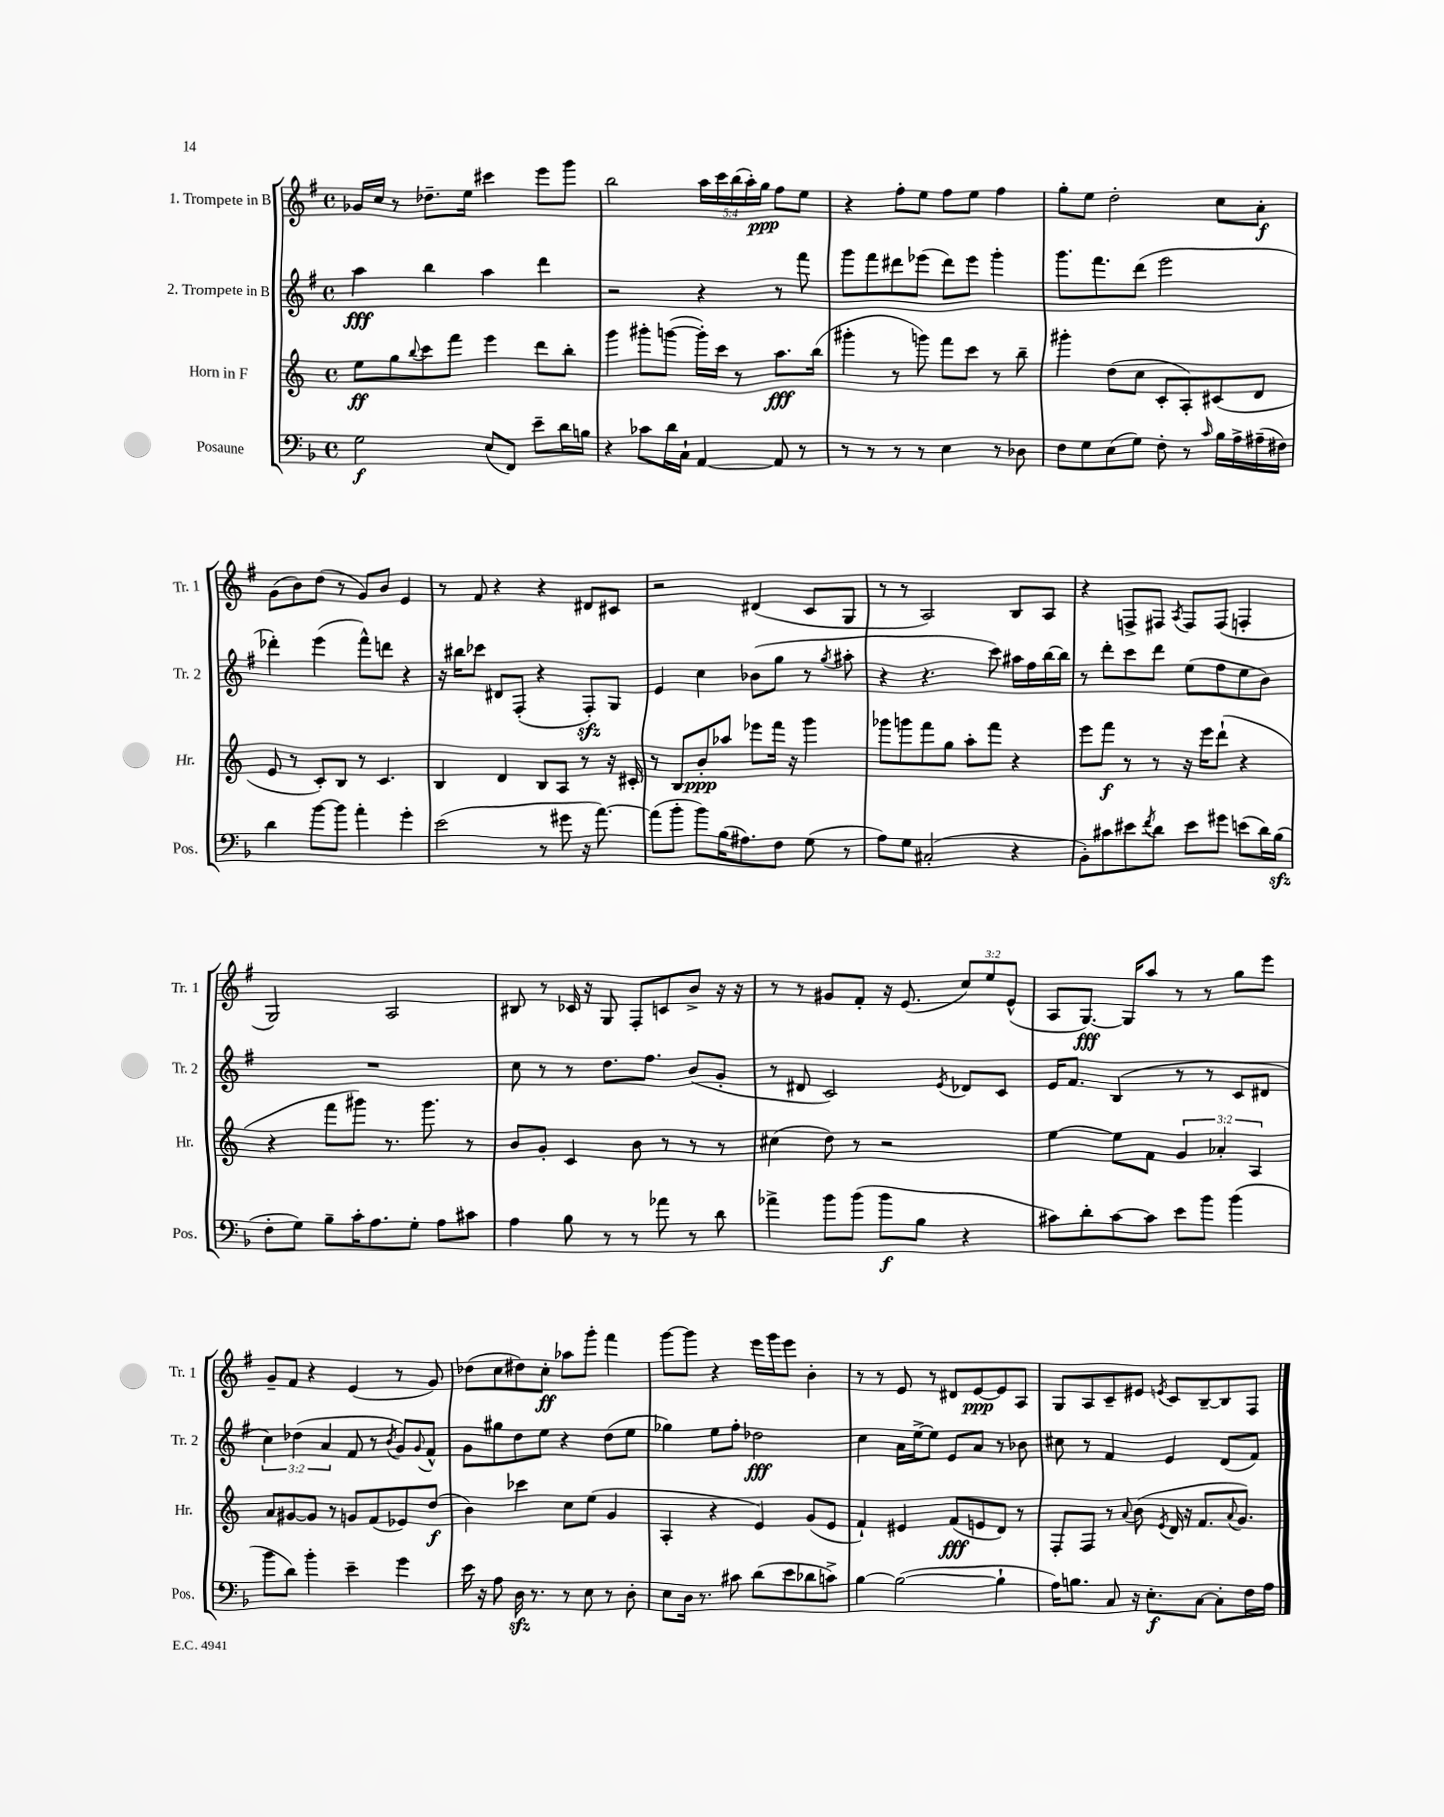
<<
\new StaffGroup <<
\new Staff = "s0" \with { instrumentName = "1. Trompete in B" shortInstrumentName = "Tr. 1" } {
    \clef treble \key g \major \defaultTimeSignature \time 4/4 \override Staff.TupletNumber.text = #tuplet-number::calc-fraction-text
    ges'16 c''16 r8 des''8.-- e''16 cis'''4 e'''8 g'''8 |
    b''2 \tuplet 5/4 { a''16 c'''16 b''16( a''16-.) g''16\ppp } fis''8 e''8 |
    r4 fis''8-. e''8 fis''8 e''8 fis''4 |
    g''8-. e''8 d''2-. c''8 a'8-.\f |
    g'8( b'8) d''8( r8 g'8) b'8 e'4 |
    r8 fis'8 r4 r4 dis'8 cis'8 |
    r2 dis'4( c'8 g8 |
    r8 r8 a2) b8 a8 |
    r4 f8-> fis8 \acciaccatura { a8 } fis8 fis8( f4-. |
    g2) a2 |
    bis8 r8 ces'16 r16 g8 fis8-. c'8 b'8-> r16 r16 |
    r8 r8 gis'8 fis'8-. r16 e'8.( \tuplet 3/2 { c''8) e''8 e'8-^( } |
    a8 g8.~\fff) g16 a''8 r8 r8 g''8 e'''8 |
    g'8-- fis'8 r4 e'4( r8 g'8) |
    des''8( c''8 dis''8) c''8-.\ff aes''8 g'''8-. fis'''4 |
    g'''8~ g'''8 r4 e'''16 g'''16 e'''8 b'4-. |
    r8 r8 e'8 r8 dis'8 e'8~\ppp e'8 a8 |
    g8 a8 c'8-- eis'8 \acciaccatura { e'8 } c'8 b8~-- b8 fis8 \bar "|." |
}
\new Staff = "s1" \with { instrumentName = "2. Trompete in B" shortInstrumentName = "Tr. 2" } {
    \clef treble \key g \major \defaultTimeSignature \time 4/4 \override Staff.TupletNumber.text = #tuplet-number::calc-fraction-text
    a''4\fff b''4 a''4 d'''4 |
    r2 r4 r8 fis'''8 |
    g'''8 fis'''8 dis'''8 ees'''8( dis'''8) ees'''8 g'''4-. |
    g'''8. fis'''8. d'''8( e'''2 |
    des'''4-.) e'''4( fis'''8-^) d'''8 r4 |
    r16 bis''16 ces'''8 dis'8 fis8-.( r4 fis8-.\sfz) g8 |
    e'4 c''4 bes'8( g''8 r8 \acciaccatura { g''8 } ais''8-. |
    r4 r4. c'''8) ais''16 fis''16 b''16~ b''16 |
    r8 d'''8-. c'''8 d'''8 e''8( fis''8 e''8 b'8) |
    R1 |
    c''8 r8 r8 d''8. fis''8. b'8( g'8-. |
    r8 dis'8 c'2) \acciaccatura { e'8 } des'8 c'8 |
    e'16 fis'8. b4( r8 r8 c'8 dis'8 |
    \tuplet 3/2 { c''4) des''4( a'4 } fis'8 r8 \acciaccatura { b'8 } g'8) \appoggiatura { g'8 } fis'8-^ |
    g'8 gis''8 d''8 e''8 r4 d''8( e''8 |
    ges''4) e''8 fis''8-. des''2\fff |
    c''4 a'16 e''16~-> e''8 e'8 a'8 r8 bes'8 |
    cis''8 r8 fis'4 e'4 d'8( fis'8) \bar "|." |
}
\new Staff = "s2" \with { instrumentName = "Horn in F" shortInstrumentName = "Hr." } {
    \clef treble \key c \major \defaultTimeSignature \time 4/4 \override Staff.TupletNumber.text = #tuplet-number::calc-fraction-text
    e''8\ff g''8 \appoggiatura { b''8 } c'''8 f'''8 e'''4 d'''8 b''8-. |
    g'''4 gis'''8-. g'''8~( g'''16-.) c'''16 r8 a''8.\fff b''16( |
    gis'''4-. r8 g'''8) f'''8 c'''8 r8 b''8-- |
    gis'''4-. d''8( c''8 c'8-. a8-.) cis'8( d'8 |
    e'8 r8 c'8-.) b8 r8 c'4. |
    b4 d'4 b8 a8 r8 r16 cis'16-. |
    r8 b8 b'8-.\ppp aes''8 ees'''8 f'''16 r16 g'''4 |
    ges'''8 g'''8 f'''8 g''8 a''8-. f'''8 r4 |
    e'''8 f'''8\f r8 r8 r16 e'''16 d'''8-!( r4 |
    r4 f'''8 gis'''8) r8. gis'''8. r8 |
    b'8 g'8-. c'4 b'8 r8 r8 r8 |
    cis''4( d''8) r8 r2 |
    e''4~ e''8 f'8 \tuplet 3/2 { g'4 aes'4-. a4 } |
    a'8 gis'8~ gis'8 r8 g'8 f'8( ees'8) d''8\f( |
    b'4) ces'''4 c''8 e''8( g'4 |
    a4-. r4 e'4) g'8( e'8 |
    f'4-!) eis'4 f'8\fff( e'8 d'8) r8 |
    f8-. f8 r8 \appoggiatura { a'8 } b'8( \acciaccatura { e'8 } d'16 r16 f'8. \appoggiatura { a'8 } g'8.) \bar "|." |
}
\new Staff = "s3" \with { instrumentName = "Posaune" shortInstrumentName = "Pos." } {
    \clef bass \key f \major \defaultTimeSignature \time 4/4
    g2\f e8( f,8) e'8-- d'16 b16 |
    r4 ces'8 d'16 c16-! a,4~ a,8 r8 |
    r8 r8 r8 r8 e4 r8 des8 |
    f8 g8 e8( g8) f8-. r8 \grace { c'16 } bes16 a16-> ais16--( fis16) |
    d'4 bes'8~ bes'8 a'4-. g'4-. |
    e'2( r8 gis'8 r16 a'8.~) |
    a'8( bes'8-. bes'8) bes16( ais8.) f8 g8( r8 |
    a8) g8 cis2-.( r4 |
    bes,8-.) cis'8 eis'8 \acciaccatura { f'8 } d'8 eis'8 gis'8 e'8( d'16) bes16\sfz( |
    f8-. g8) bes8-- c'16-. a8. g8-. a8 cis'8 |
    a4 bes8 r8 r8 aes'8 r8 d'8 |
    aes'4-> bes'8 bes'8( bes'8\f bes8 r4 |
    cis'8) d'8-. cis'8~ cis'8 e'8 bes'8 bes'4( |
    bes'8 d'8) bes'4-. e'4-- g'4 |
    e'16 r16 a8 d16\sfz r8. r8 e8 r8 d8-. |
    e8 d16 r8. cis'8 d'8( e'8 des'8 c'8->) |
    bes4~ bes2~( bes4-! |
    a16) b8. c8 r16 e8.-.\f c8~ c8-. f16 a16 \bar "|." |
}
>>
>>
\layout { \context { \Score \remove "Bar_number_engraver" } }
